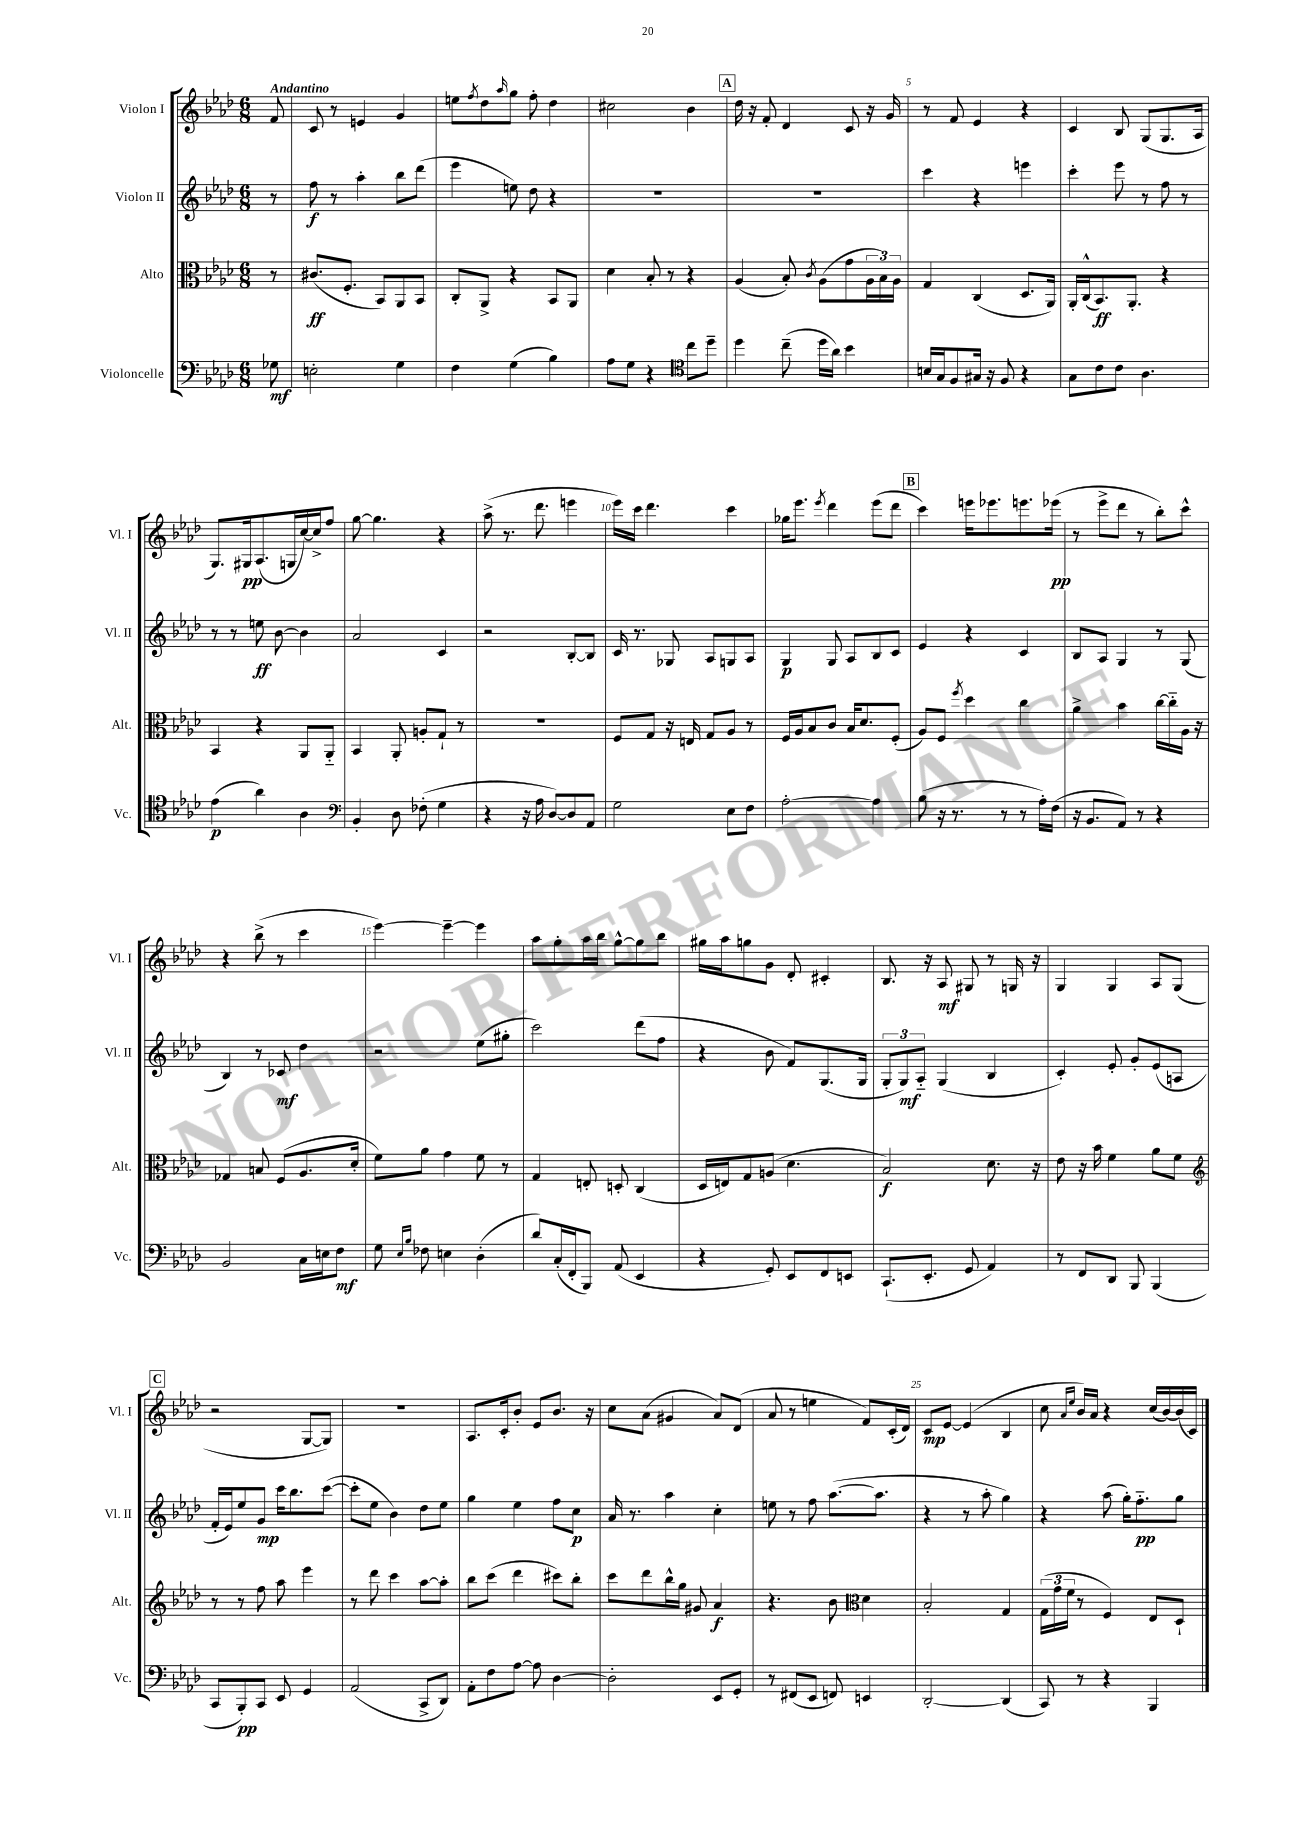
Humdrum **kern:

**kern	**kern	**kern	**kern
*staff4	*staff3	*staff2	*staff1
*clefF4	*clefC3	*clefG2	*clefG2
*k[b-e-a-d-]	*k[b-e-a-d-]	*k[b-e-a-d-]	*k[b-e-a-d-]
*M6/8	*M6/8	*M6/8	*M6/8
8G-\	8r	8r	8f/
=	=	=	=
2E'\	(8.c#/L	8ff\	8c/
.	.	8r	8r
.	8.F'/J	.	.
.	.	4aa-'\	4e/
.	8BB-/L)	.	.
4G\	8AA-/	8bb-\L	4g/
.	8BB-/J	(8ddd-\J	.
=	=	=	=
4F\	8C'/L	4eee-\	8ee\L
.	.	.	8qff/
.	8AA-^/J	.	8dd-\
.	.	.	16qqaa-/
(4G\	4r	8ee\)	8gg\J
.	.	8dd-\	8ff'\
4B-\)	8BB-/L	4r	4dd-\
.	8AA-/J	.	.
=	=	=	=
8A-\L	4d-\	2.r	2cc#\
8G\J	.	.	.
4r	8B-'/	.	.
.	8r	.	.
*clefC4	*	*	*
8cc\L	4r	.	4b-\
8dd-~\J	.	.	.
=	=	=	=
4dd-\	(4A-/	2.r	16dd-\
.	.	.	16r
.	.	.	8f'/
(8cc~\	8B-'/)	.	4d-/
.	8qc/	.	.
16dd-\LL	(8A-\L	.	.
16a-\JJ)	.	.	.
4b-\	8g\	.	8c/
.	24A-\L	.	16r
.	24B-\)	.	.
.	.	.	16g/
.	24A-\JJ	.	.
=	=	=	=
16B/LL	4G/	4ccc\	8r
16G/J	.	.	.
8F/	.	.	8f/
16G#/Jk	(4C/	4r	4e-/
16r	.	.	.
8F/	.	.	.
4r	8.D-/L	4eee\	4r
.	16AA-/Jk)	.	.
=	=	=	=
8G\L	16AA-'/LL	4ccc'\	4c/
.	(16C^^/J	.	.
8c\	8.BB-/)	.	.
8c\J	.	8eee-\	8B-/
.	8.AA-'/J	.	.
4.A-\	.	8r	(8G/L
.	4r	8ff\	8.G/
.	.	8r	.
.	.	.	16A-/Jk
=	=	=	=
(4e-\	4BB-/	8r	8.G/L)
.	.	8r	.
.	.	.	16G#/k
4a-\)	4r	8ee\	(8.A-/
.	.	[8b-\	.
.	.	.	16G/L
4A-\	8AA-/L	4b-\]	[16cc/)
.	.	.	16cc^/]J
.	8AA-'~/J	.	8ff/J
=	=	=	=
*clefF4	*	*	*
4BB-'/	4BB-/	2a-/	[8gg\
.	.	.	4.gg\]
8D-\	8AA-'/	.	.
(8F-'\	8A'/L	.	.
4G\	8G`/J	4c/	4r
.	8r	.	.
=	=	=	=
4r	2.r	2r	(8aa-^\
.	.	.	8.r
16r	.	.	.
16A-\	.	.	8.ddd-\
[8D-/L)	.	.	.
8D-/]	.	[8B-'/L	4eee\
8AA-/J	.	8B-/]J	.
=	=	=	=
2G\	8F/L	16c/	16eee-\LL)
.	.	8.r	16ccc\JJ
.	8G/J	.	4.ddd-\
.	16r	8G-/	.
.	16E/	.	.
.	8G/L	8A-/L	.
8E-\L	8A-/J	8G/	4ccc\
8F\J	8r	8A-/J	.
=	=	=	=
[2A-'\	16F/LL	4G/	16gg-\LK
.	16A-/J	.	8.eee-\J
.	8B-/	.	.
.	.	.	8qeee-/
.	8c/J	8G/	4ddd-\
.	16B-/LK	8A-/L	.
.	8.d-/	.	.
4A-\]	.	8B-/	(8eee-\L
.	(8F'/J	8c/J	8ddd-\J
=	=	=	=
(8B-\	8A-/L)	4e-/	4ccc\)
16r	8F/J	.	.
8.r	.	.	.
.	8qff/	.	.
.	4dd-\	4r	16eee\LK
.	.	.	8.eee-\
8r	.	.	.
8r	4cc\	4c/	8.eee\
16A-'\LL)	.	.	.
(16F\JJ	.	.	(16eee-\Jk
=	=	=	=
16r	4a-^\	8B-/L	8r
8.BB-/L	.	.	.
.	.	8A-/J	8eee-^\L
8AA-/J)	4b-\	4G/	8ddd-\J
8r	.	.	8r
4r	[16cc\LL	8r	8bb-'\L)
.	16cc'~\]	.	.
.	16A-\JJ	(8G/	8ccc^^\J
.	16r	.	.
=	=	=	=
2BB-/	4G-/	4B-/)	4r
.	8B/	8r	(8bb-^\
.	(8F/L	8c-/	8r
16C\LL	8.A-/	4dd-\	4ccc\
16E\J	.	.	.
8F\J	.	.	.
.	16d-'/Jk	.	.
=	=	=	=
8G\	8f\L)	2r	[4eee-\)
16qqE-/LL	.	.	.
16qqB-/JJ	.	.	.
8F-\	8a-\J	.	.
4E\	4g\	.	4eee-~\_
(4D-'\	8f\	(8ee-\L	4eee-\]
.	8r	8gg#'\J	.
=	=	=	=
8d-/L)	4G/	2ccc\)	8aa-\L
(16C'/L	.	.	8gg'\
16FF'/J	.	.	.
8BBB-/J)	8E'/	.	16aa-\L
.	.	.	16bb-\JJ
(8AA-/	8D'/	.	[8gg^^\L
4EE-/	(4C/	(8ddd-\L	8gg\]
.	.	8ff\J	8bb-\J
=	=	=	=
4r	16D-/LL	4r	16gg#\LL
.	16E/J)	.	16aa-\J
.	8G/	.	8gg\
8GG'/)	(8A/J	8b-\	8g\J
8EE-/L	4.d-\	8f/L)	8d-'/
8FF/	.	(8.G/	4c#'/
8EE/J	.	.	.
.	.	16G/Jk	.
=	=	=	=
(8.CC`/L	2B-/)	12G'/L	8.B-/
.	.	12G/)	.
.	.	12A-'~/J	.
8.EE-'/J	.	.	16r
.	.	(4G/	8A-/
8GG/	.	.	8G#/
4AA-/)	8.d-\	4B-/	8r
.	.	.	16G/
.	16r	.	16r
=	=	=	=
8r	8e-\	4c'/)	4G/
8FF/L	16r	.	.
.	16b-\	.	.
8DD-/J	4f\	8e-'/	4G/
8BBB-/	.	8g'/L	.
(4BBB-/	8a-\L	(8e-/	8A-/L
.	8f\J	8A/J	(8G/J
=	=	=	=
*	*clefG2	*	*
8CC/L	8r	16f'/LL	2r
.	.	16e-/J)	.
8BBB-'/)	8r	8ee-/	.
8CC/J	8ff\	8g/J	.
8EE-/	8aa-\	16ccc\LK	.
.	.	8.bb-\	.
4GG/	4eee-\	.	[8G/L
.	.	([8ccc\J	8G/]J)
=	=	=	=
(2AA-/	8r	8ccc'\]L	2.r
.	8ddd-\	8ee-\J	.
.	4ccc\	4b-\)	.
8CC^/L	[8aa-\L	8dd-\L	.
8DD-/J)	8aa-'\]J	8ee-\J	.
=	=	=	=
8AA-'\L	8bb-\L	4gg\	8.A-/L
8F\	(8ccc\J	.	.
.	.	.	16c'/k
[8A-\J	4ddd-\	4ee-\	8b-'/J
8A-\]	.	.	8e-/L
[4D-\	8ccc#\L)	8ff\L	8.b-/J
.	8bb-'\J	8cc\J	.
.	.	.	16r
=	=	=	=
2D-'\]	8ccc\L	16a-/	8cc\L
.	.	8.r	.
.	8ddd-\	.	(8a-\J
.	16bb-^^\L	4aa-\	4g#/
.	16gg\JJ	.	.
.	8g#/	.	.
8EE-/L	4a-/	4cc'\	8a-/L)
8GG'/J	.	.	(8d-/J
=	=	=	=
8r	4.r	8ee\	8a-/
(8FF#/L	.	8r	8r
8EE-/J	.	8ff\	4ee\
8FF/)	8b-\	([8.aa-\L	.
*	*clefC3	*	*
4EE/	4d-\	.	8f/L)
.	.	8.aa-\]J	.
.	.	.	(16c'/L
.	.	.	16d-/JJ)
=	=	=	=
[2DD-'/	2B-'/	4r	8c/L
.	.	.	[8e-/J
.	.	8r	(4e-/]
.	.	8aa-'\	.
(4DD-/]	4G/	4gg\)	4B-/
=	=	=	=
8CC/)	(24G\LL	4r	8cc\
.	24g\	.	.
.	24f\JJ	.	.
.	.	.	16qqa-/LL
.	.	.	16qqee-/JJ
8r	8r	.	16b-/LL)
.	.	.	16a-/JJ
4r	4F/)	(8aa-\	4r
.	.	16gg'\LK)	.
.	.	8.ff'~\	.
4BBB-/	8E-/L	.	(16cc/LL
.	.	.	[16b-/)
.	8D-`/J	8gg\J	(16b-/]
.	.	.	16c/JJ)
==	==	==	==
*-	*-	*-	*-
